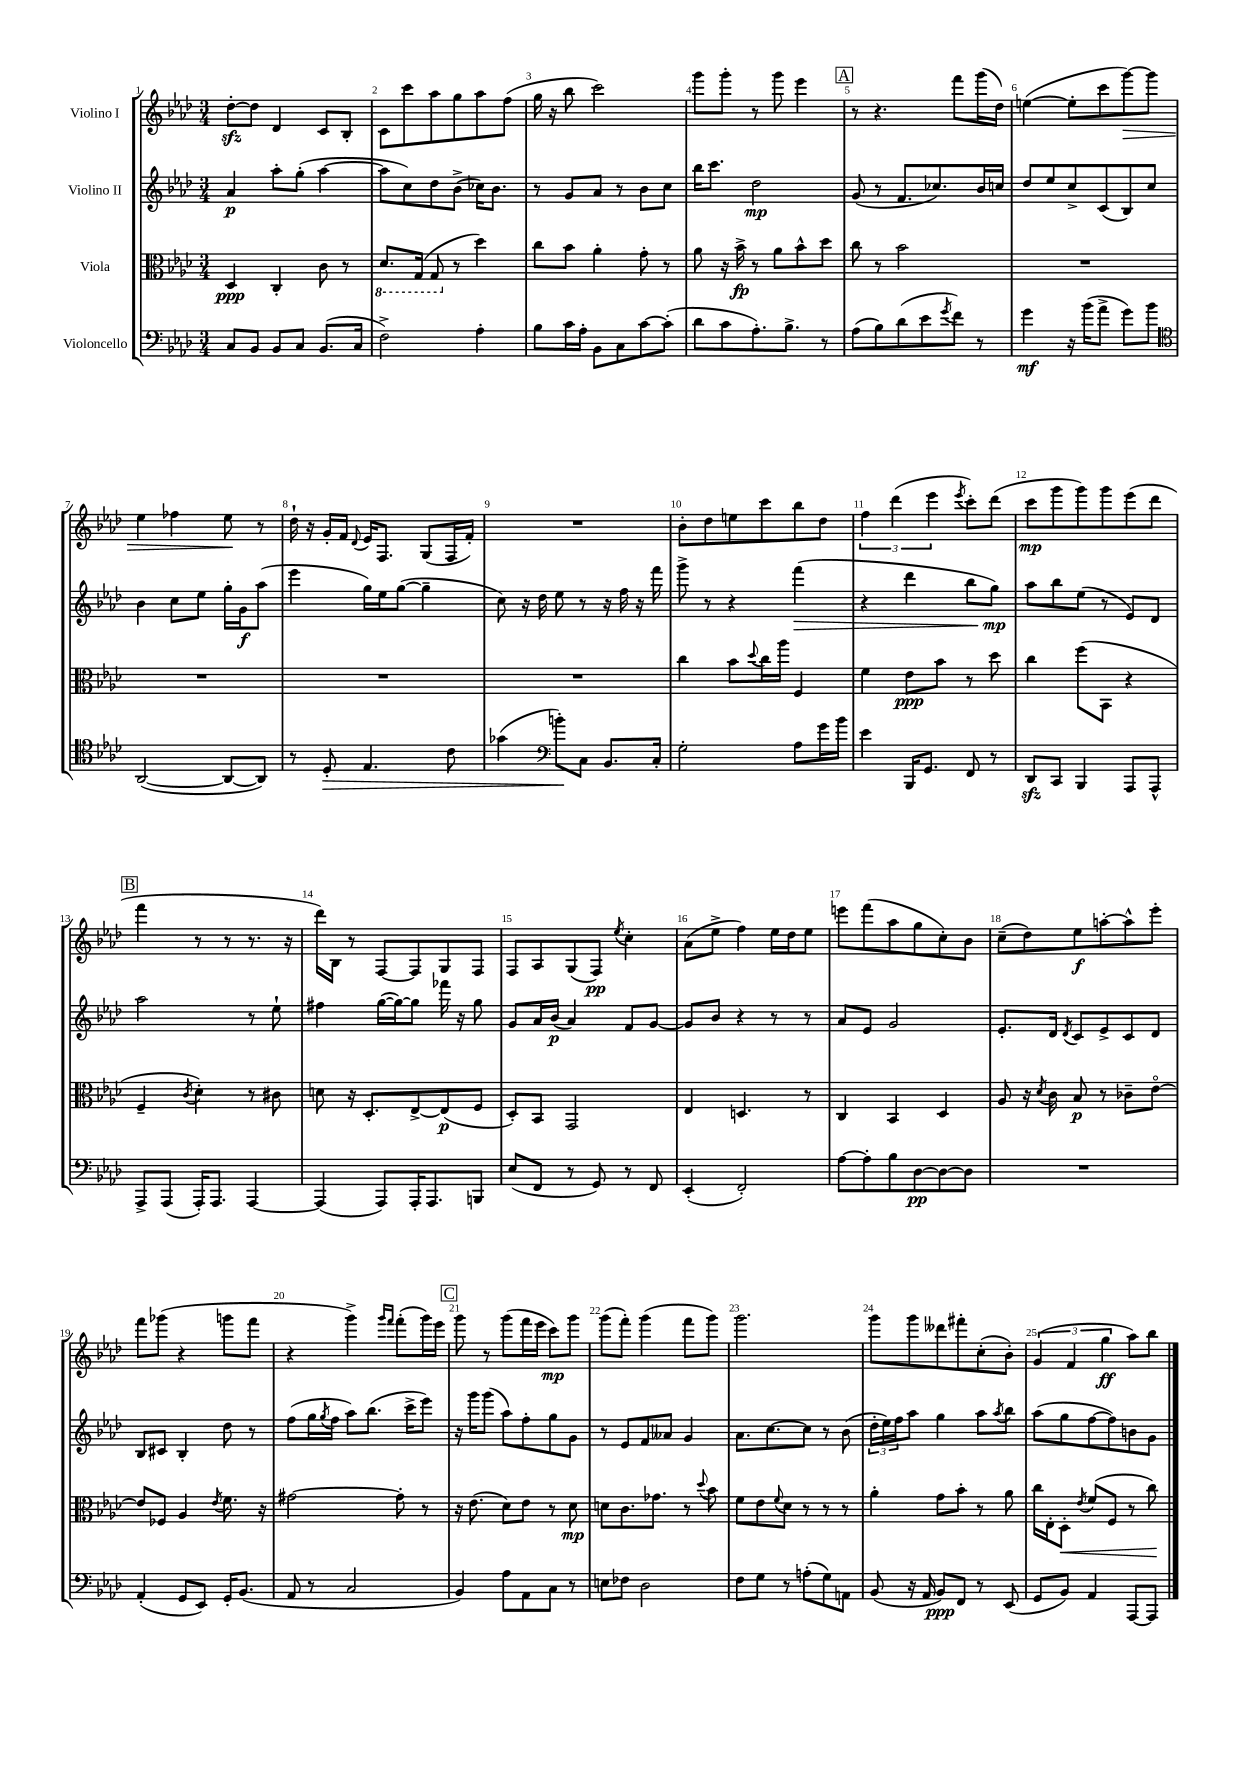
<<
\new StaffGroup <<
\new Staff = "s0" \with { instrumentName = "Violino I" } {
    \clef treble \key aes \major \numericTimeSignature \time 3/4
    des''8~-.\sfz des''8 des'4 c'8 bes8-. |
    c'8 c'''8 aes''8 g''8 aes''8 f''8( |
    g''16 r16 bes''8 c'''2) |
    g'''8 g'''8-. r8 g'''8 ees'''4 |
    \mark \markup { \box "A" } r8 r4. f'''8 g'''16( des''16) |
    e''4~( e''8-. c'''8 g'''8~\>) g'''8 |
    ees''4 fes''4 ees''8\! r8 |
    des''16-! r16 g'16-. f'16 \appoggiatura { des'8 } ees'16 f8. g8( f16 f'16-.) |
    R2. |
    bes'8-. des''8 e''8 c'''8 bes''8 des''8 |
    \tuplet 3/2 { f''4 des'''4( ees'''4 } \acciaccatura { ees'''8 } c'''8-.) des'''8( |
    c'''8\mp g'''8 g'''8) g'''8 ees'''8( des'''8 |
    \mark \markup { \box "B" } f'''4 r8 r8 r8. r16 |
    des'''16) bes16 r8 f8~ f8 g8 f8 |
    f8 aes8 g8( f8\pp) \acciaccatura { ees''8 } c''4-. |
    aes'8( ees''8-> f''4) ees''16 des''16 ees''8 |
    e'''8 f'''8( aes''8 g''8 c''8-.) bes'8 |
    c''8--( des''8) ees''8\f a''8~-. a''8-^ ees'''8-. |
    f'''8 ges'''8( r4 g'''8 f'''8 |
    r4 g'''4->) \grace { g'''16 f'''16 } f'''8-.( g'''16) ees'''16 |
    \mark \markup { \box "C" } g'''8 r8 g'''8( f'''16 ees'''16 c'''8\mp) g'''8 |
    g'''8( f'''8-.) g'''4( f'''8 g'''8) |
    g'''2. |
    g'''8 g'''8 deses'''8 fis'''8-. c''8-.( bes'8-.) |
    \tuplet 3/2 { g'4( f'4 g''4\ff } aes''8) bes''8 \bar "|." |
}
\new Staff = "s1" \with { instrumentName = "Violino II" } {
    \clef treble \key aes \major \numericTimeSignature \time 3/4
    aes'4\p aes''8-. g''8-.( aes''4~ |
    aes''8 c''8) des''8 bes'8->( ces''16) bes'8. |
    r8 g'8 aes'8 r8 bes'8 c''8 |
    bes''16 c'''8. des''2\mp |
    \mark \markup { \box "A" } g'8( r8 f'8. ces''8.) bes'16 c''16 |
    des''8 ees''8 c''8-> c'8( bes8) c''8 |
    bes'4 c''8 ees''8 g''16-. g'16\f aes''8( |
    ees'''4 g''16) ees''16 g''8~( g''4-- |
    c''8) r16 des''16 ees''8 r8 r16 f''16 r16 f'''16 |
    g'''8-> r8 r4 f'''4\>( |
    r4 des'''4 bes''8 g''8\mp\!) |
    aes''8 bes''8 ees''8( r8 ees'8) des'8 |
    \mark \markup { \box "B" } aes''2 r8 ees''8-! |
    fis''4 g''16~( g''16~) g''8 fes'''16 r16 g''8 |
    g'8 aes'16 bes'16\p( aes'4) f'8 g'8~ |
    g'8 bes'8 r4 r8 r8 |
    aes'8 ees'8 g'2 |
    ees'8.-. des'16 \acciaccatura { des'8 } c'8 ees'8-> c'8 des'8 |
    bes8 cis'8 bes4-. des''8 r8 |
    f''8( g''16 \acciaccatura { g''8 } f''16 aes''8) bes''8.( c'''16-> ees'''8) |
    \mark \markup { \box "C" } r16 g'''16 g'''8( aes''8) f''8-. g''8 g'8 |
    r8 ees'8 f'8 aeses'8 g'4 |
    aes'8. c''8.~ c''8 r8 bes'8( |
    \tuplet 3/2 { des''16-. ees''16) f''16 } aes''8 g''4 aes''8 \acciaccatura { aes''8 } bes''8 |
    aes''8( g''8 f''8~ f''8) b'8 g'8 \bar "|." |
}
\new Staff = "s2" \with { instrumentName = "Viola" } {
    \clef alto \key aes \major \numericTimeSignature \time 3/4
    des4\ppp c4-. c'8 r8 |
    \ottava #-1 des8. g,16( g,8 \ottava #0 r8 des''4) |
    c''8 bes'8 aes'4-. g'8-. r8 |
    aes'8 r16 bes'16->\fp r8 aes'8 bes'8-^ des''8 |
    \mark \markup { \box "A" } c''8 r8 bes'2 |
    R2. |
    R2. |
    R2. |
    R2. |
    c''4 bes'8 \appoggiatura { des''8 } c''16 aes''16 f4 |
    f'4 ees'8\ppp bes'8 r8 des''8 |
    c''4 f''8( bes,8 r4 |
    \mark \markup { \box "B" } f4-- \acciaccatura { c'8 } des'4-.) r8 cis'8 |
    d'8 r16 des8.-. ees8~-> ees8\p( f8 |
    des8-.) bes,8 g,2 |
    ees4 d4. r8 |
    c4 bes,4 des4 |
    aes8 r16 \acciaccatura { des'8 } c'16 bes8\p r8 ces'8-- ees'8~\flageolet |
    ees'8 fes8 aes4 \acciaccatura { ees'8 } f'8. r16 |
    gis'2~ gis'8-. r8 |
    \mark \markup { \box "C" } r16 ees'8.( des'8) ees'8 r8 des'8\mp |
    d'8 c'8. ges'8. r8 \appoggiatura { des''8 } bes'8 |
    f'8 ees'8 \appoggiatura { f'8 } des'8 r8 r8 r8 |
    aes'4-. g'8 bes'8-. r8 aes'8 |
    c''16 ees16-. des8-.\< \acciaccatura { ees'8 } f'8( f8 r8 c''8\!) \bar "|." |
}
\new Staff = "s3" \with { instrumentName = "Violoncello" } {
    \clef bass \key aes \major \numericTimeSignature \time 3/4
    c8 bes,8 bes,8 c8 bes,8.( c16 |
    f2->) aes4-. |
    bes8 c'16 aes16-. bes,8 c8 c'8~ c'8-.( |
    des'8 c'8 aes8.-.) bes8.-> r8 |
    \mark \markup { \box "A" } aes8( bes8) des'8( ees'8 \acciaccatura { g'8 } f'8) r8 |
    g'4\mf r16 bes'16( aes'8-> g'8) bes'8 |
    \clef tenor aes,2~( aes,8~ aes,8) |
    r8 des8-.\> ees4. c'8 |
    ges'4( \clef bass b'8-.\!) c8 bes,8. c16-. |
    g2-. aes8 g'16 bes'16 |
    ees'4 bes,,16 g,8. f,8 r8 |
    des,8\sfz c,8 bes,,4 aes,,8 aes,,8-^ |
    \mark \markup { \box "B" } aes,,8-> aes,,8( aes,,16-.) aes,,8. aes,,4~ |
    aes,,4( aes,,8) aes,,16-. aes,,8. b,,8 |
    ees8( f,8 r8 g,8) r8 f,8 |
    ees,4-.( f,2-.) |
    aes8~ aes8-. bes8 des8~\pp des8~ des8 |
    R2. |
    aes,4-.( g,8 ees,8) g,16-. bes,8.( |
    aes,8 r8 c2 |
    \mark \markup { \box "C" } bes,4) aes8 aes,8 c8 r8 |
    e8 fes8 des2 |
    f8 g8 r8 a8-.( g8) a,8 |
    bes,8( r16 aes,16 bes,8\ppp) f,8 r8 ees,8( |
    g,8 bes,8) aes,4 aes,,8~ aes,,8 \bar "|." |
}
>>
>>
\layout { \context { \Score \override BarNumber.break-visibility = ##(#f #t #t) barNumberVisibility = #all-bar-numbers-visible } }
